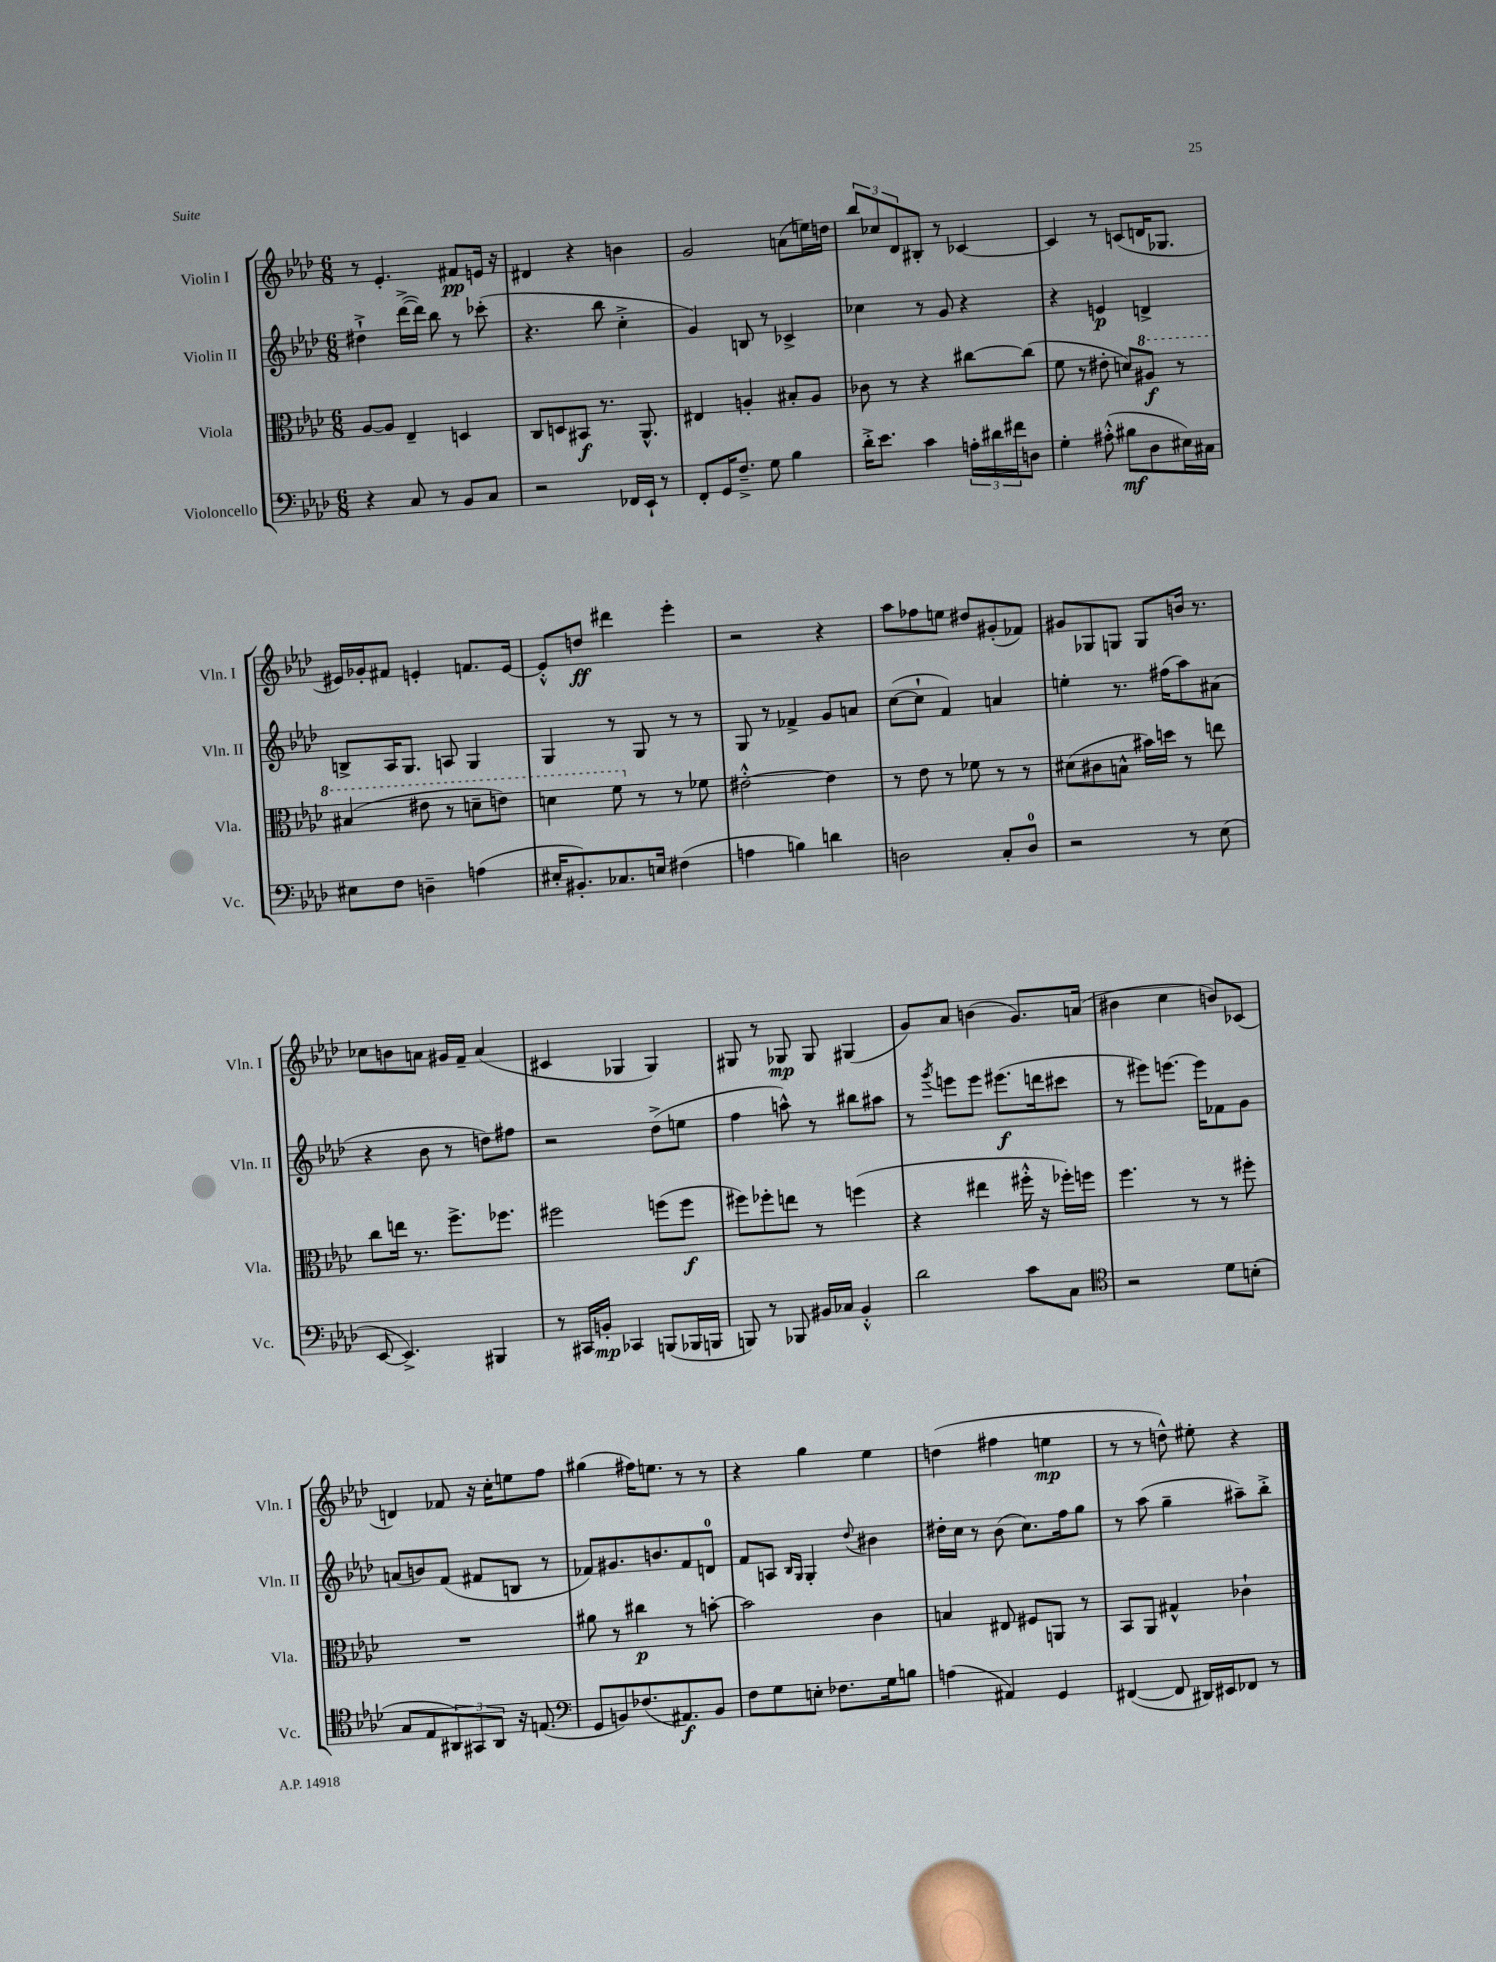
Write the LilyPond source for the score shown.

<<
\new StaffGroup <<
\new Staff = "s0" \with { instrumentName = "Violin I" shortInstrumentName = "Vln. I" } {
    \clef treble \key aes \major \numericTimeSignature \time 6/8
    r8 ees'4.-. fis'8\pp e'16 r16 |
    dis'4 r4 b'4 |
    g'2 a'8( e''16) d''16 |
    \tuplet 3/2 { bes''8 ces''8 des'8 } bis8-. r8 ces'4~ |
    ces'4 r8 c'8( d'16 ges8. |
    eis'16) ges'16-. fis'8 e'4-. f'8. e'16~ |
    e'8-.-^ d''8\ff dis'''4 ees'''4-. |
    r2 r4 |
    aes''8 fes''8 e''8 dis''8 gis'8-.( fes'8) |
    gis'8 ges8 g8 g8 b'16 r8. |
    ces''8 b'8 a'8 gis'16 f'16-- a'4( |
    cis'4 ges4 ges4) |
    gis8 r8 ges8\mp ges8 gis4( |
    g'8) aes'8 b'4( g'8.) a'16( |
    bis'4 c''4 b'8) ces'8( |
    d'4) fes'8 r16 c''16-. e''8 f''8 |
    gis''4( fis''16) e''8. r8 r8 |
    r4 g''4 ees''4 |
    d''4( fis''4 e''4\mp |
    r8 r8 d''8-^) eis''8-. r4 \bar "|." |
}
\new Staff = "s1" \with { instrumentName = "Violin II" shortInstrumentName = "Vln. II" } {
    \clef treble \key aes \major \numericTimeSignature \time 6/8
    dis''4-!-> des'''16~->( des'''16) bes''8 r8 ces'''8-.( |
    r4. bes''8 c''4-.-> |
    g'4) b8 r8 ces'4-> |
    ces''4 r8 g'8 r4 |
    r4 e'4\p d'4-> |
    b8-> aes16 g8. a8 g4 |
    g4 r8 g8 r8 r8 |
    g8 r8 fes'4-> g'8 a'8 |
    c''8~( c''8-! f'4) a'4 |
    e''4-. r8. fis''16( aes''8) ais'8( |
    r4 bes'8 r8 d''8) fis''8 |
    r2 des''8->( e''8 |
    f''4 a''8-^) r8 bis''8 ais''8 |
    r8 \acciaccatura { g'''8 } e'''8 e'''8 eis'''8.\f( d'''16 cis'''8 |
    r8 eis'''8) e'''8.~ e'''16 fes'8 g'8 |
    a'8( b'8) f'8( fis'8 b8 r8 |
    fes'8) gis'8. b'8. fes'8 d'8-0 |
    f'8 a8 \grace { bes16 g16 } g4-. \appoggiatura { des''8 } bis'4 |
    dis''16-. c''16 r8 bes'8( c''8.) f''16 g''8 |
    r8 aes''8( g''4-- ais''8--) bes''8-.-> \bar "|." |
}
\new Staff = "s2" \with { instrumentName = "Viola" shortInstrumentName = "Vla." } {
    \clef alto \key aes \major \numericTimeSignature \time 6/8
    aes8~ aes8 ees4-- d4 |
    c8 d8 bis,8\f r8. aes,8.-^ |
    eis4 a4-. bis8-. a8 |
    ces'8 r8 r4 cis''8~ cis''8( |
    f'8 r8 eis'8-. d'8) \ottava #1 ais'8\f r8 |
    bis'4( eis''8 r8 d''8-- e''8) |
    d''4 f''8 \ottava #0 r8 r8 fes'8 |
    eis'2~-.-^ eis'4 |
    r8 ees'8 r8 fes'8 r8 r8 |
    dis'8( cis'8 b8-^ bis'16) d''16 r8 e''8 |
    c''8 e''16 r8. f''8.-> fes''8. |
    fis''2 f''8( f''8\f |
    fis''8) fes''8-. e''8 r8 f''4( |
    r4 eis''4 fis''16-.-^ r16 fes''16-.) f''16 |
    f''4. r8 r8 fis''8-. |
    R2. |
    ais'8 r8 cis''4\p r8 b'8~-. |
    b'2 c'4 |
    b4 eis8 fis8 a,8 r8 |
    bes,8 aes,8 gis4-^ ces'4-! \bar "|." |
}
\new Staff = "s3" \with { instrumentName = "Violoncello" shortInstrumentName = "Vc." } {
    \clef bass \key aes \major \numericTimeSignature \time 6/8
    r4 c8 r8 bes,8 c8 |
    r2 fes,16 ees,16-! r8 |
    f,8-. g,16 f8.---> g8 bes4 |
    des'16-.-> ees'8. c'4 \tuplet 3/2 { a16-. dis'16 fis'16 } d8 |
    g4-. ais8-.-^( bis8\mf des8 eis16) cis16 |
    eis8 f8 d4-- a4( |
    eis16-. bis,8.-.) ces8. e16 fis4( |
    a4 b4) d'4 |
    d2 c8-. d8-0 |
    r2 r8 ees8( |
    ees,8~ ees,4.->) bis,,4 |
    r8 cis,16 b,16-.\mp ces,4 b,,8( bes,,16 b,,16 |
    b,,8) r8 bes,,8 bis,16 ces16 bis,4-.-^ |
    des'2 c'8 c8 |
    \clef tenor r2 des'8 b8-.( |
    g8 ees8 \tuplet 3/2 { ais,8) gis,8 ais,8 } r16 e8.( |
    \clef bass g,8 b,8) fes8.( ais,8.\f) b,8 |
    f8 g8 e8-. fes8. g16 b8 |
    a4( ais,4) g,4 |
    fis,4~( fis,8 dis,16) eis,16 fes,8 r8 \bar "|." |
}
>>
>>
\layout { \context { \Score \remove "Bar_number_engraver" } }
